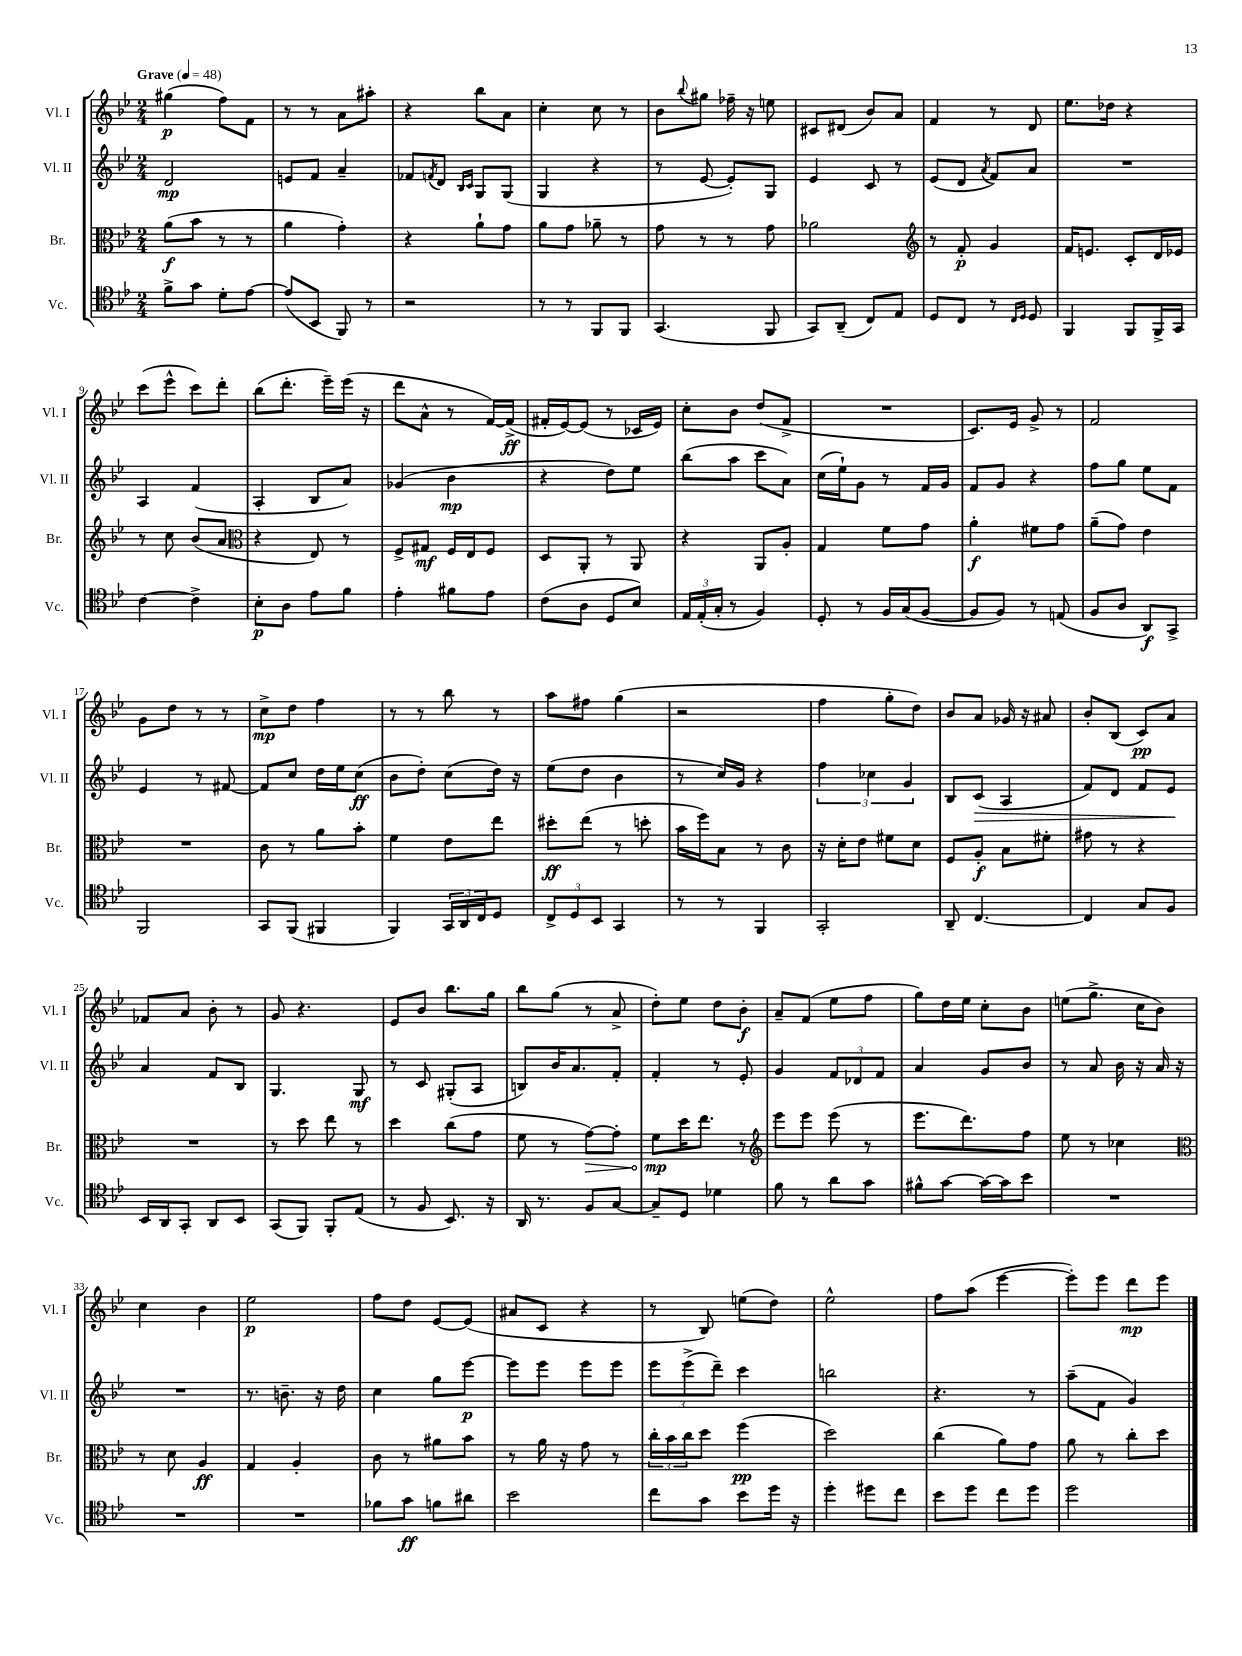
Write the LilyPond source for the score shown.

<<
\new StaffGroup <<
\new Staff = "s0" \with { instrumentName = "Vl. I" shortInstrumentName = "Vl. I" } {
    \clef treble \key bes \major \numericTimeSignature \time 2/4 \tempo "Grave" 4 = 48
    gis''4\p( f''8) f'8 |
    r8 r8 a'8 ais''8-. |
    r4 bes''8 a'8 |
    c''4-. c''8 r8 |
    bes'8 \appoggiatura { bes''8 } gis''8 fes''16-- r16 e''8 |
    cis'8 dis'8( bes'8) a'8 |
    f'4 r8 d'8 |
    ees''8. des''16 r4 |
    c'''8( ees'''8-^ c'''8) d'''8-. |
    bes''8( d'''8.-. ees'''16--) ees'''16( r16 |
    d'''8 a'8-^ r8 f'16~) f'16->\ff( |
    fis'16-. ees'16~) ees'8( r8 ces'16 ees'16) |
    c''8-. bes'8 d''8( f'8-> |
    R2 |
    c'8.) ees'16 g'8-> r8 |
    f'2 |
    g'8 d''8 r8 r8 |
    c''8->\mp d''8 f''4 |
    r8 r8 bes''8 r8 |
    a''8 fis''8 g''4( |
    r2 |
    f''4 g''8-. d''8) |
    bes'8 a'8 ges'16 r16 ais'8 |
    bes'8-. bes8( c'8\pp) a'8 |
    fes'8 a'8 bes'8-. r8 |
    g'8 r4. |
    ees'8 bes'8 bes''8. g''16 |
    bes''8 g''8( r8 a'8-> |
    d''8-.) ees''8 d''8 bes'8-.\f |
    a'8-- f'8( ees''8 f''8 |
    g''8) d''16 ees''16 c''8-. bes'8 |
    e''8( g''8.-> c''16 bes'8) |
    c''4 bes'4 |
    ees''2\p |
    f''8 d''8 ees'8~ ees'8( |
    ais'8 c'8 r4 |
    r8 bes8) e''8( d''8) |
    ees''2-^ |
    f''8 a''8( ees'''4~ |
    ees'''8-.) ees'''8 d'''8\mp ees'''8 \bar "|." |
}
\new Staff = "s1" \with { instrumentName = "Vl. II" shortInstrumentName = "Vl. II" } {
    \clef treble \key bes \major \numericTimeSignature \time 2/4
    d'2\mp |
    e'8 f'8 a'4-- |
    fes'8 \acciaccatura { f'8 } d'8 \grace { bes16 c'16 } g8 g8( |
    g4 r4 |
    r8 ees'8~ ees'8-.) g8 |
    ees'4 c'8 r8 |
    ees'8( d'8 \acciaccatura { a'8 } f'8) a'8 |
    R2 |
    a4 f'4( |
    a4-. bes8 a'8) |
    ges'4( bes'4\mp |
    r4 d''8) ees''8 |
    bes''8( a''8 c'''8 a'8) |
    c''16( ees''16-!) g'8 r8 f'16 g'16 |
    f'8 g'8 r4 |
    f''8 g''8 ees''8 f'8 |
    ees'4 r8 fis'8~ |
    fis'8 c''8 d''16 ees''16 c''8\ff( |
    bes'8 d''8-.) c''8( d''16) r16 |
    ees''8( d''8 bes'4 |
    r8 c''16) g'16 r4 |
    \tuplet 3/2 { f''4 ces''4 g'4 } |
    bes8 c'8\>( a4 |
    f'8) d'8 f'8 ees'8\! |
    a'4 f'8 bes8 |
    g4. g8\mf |
    r8 c'8 gis8-.( a8 |
    b8) bes'16 a'8. f'8-. |
    f'4-. r8 ees'8-. |
    g'4 \tuplet 3/2 { f'8 des'8 f'8 } |
    a'4 g'8 bes'8 |
    r8 a'8 bes'16 r16 a'16 r16 |
    R2 |
    r8. b'8.-- r16 d''16 |
    c''4 g''8 ees'''8~\p |
    ees'''8 ees'''8 ees'''8 ees'''8 |
    \tuplet 3/2 { ees'''8 ees'''8->( d'''8--) } c'''4 |
    b''2 |
    r4. r8 |
    a''8--( f'8 g'4) \bar "|." |
}
\new Staff = "s2" \with { instrumentName = "Br." shortInstrumentName = "Br." } {
    \clef alto \key bes \major \numericTimeSignature \time 2/4
    a'8\f( bes'8 r8 r8 |
    a'4 g'4-.) |
    r4 a'8-! g'8 |
    a'8 g'8 aes'8-- r8 |
    g'8 r8 r8 g'8 |
    aes'2 |
    \clef treble r8 f'8-.\p g'4 |
    f'16 e'8. c'8-. d'16 ees'16 |
    r8 c''8 bes'8( a'8 |
    \clef alto r4 ees8) r8 |
    f8-> gis8\mf f16 ees16 f8 |
    d8 a,8-. r8 a,8 |
    r4 a,8 a8-. |
    g4 f'8 g'8 |
    a'4-.\f fis'8 g'8 |
    a'8--( g'8) ees'4 |
    R2 |
    c'8 r8 a'8 bes'8-. |
    f'4 ees'8 ees''8 |
    dis''8-.\ff ees''8( r8 d''8-. |
    bes'16 f''16) bes8 r8 c'8 |
    r16 d'16-. ees'8 fis'8 d'8 |
    f8 a8-.\f bes8 fis'8-. |
    gis'8 r8 r4 |
    R2 |
    r8 d''8 ees''8 r8 |
    d''4 c''8( g'8 |
    f'8 r8 \once \override Hairpin.circled-tip = ##t g'8~\>) g'8-. |
    f'8\mp\! d''16 ees''8. r8 |
    \clef treble ees'''8 ees'''8 ees'''8( r8 |
    ees'''8. d'''8.) f''8 |
    ees''8 r8 ces''4 |
    \clef alto r8 d'8 a4\ff |
    g4 a4-. |
    c'8 r8 ais'8 bes'8 |
    r8 a'16 r16 g'8 r8 |
    \tuplet 3/2 { c''16-. bes'16 c''16 } d''8 f''4\pp( |
    d''2) |
    c''4( a'8) g'8 |
    a'8 r8 c''8-. d''8 \bar "|." |
}
\new Staff = "s3" \with { instrumentName = "Vc." shortInstrumentName = "Vc." } {
    \clef tenor \key bes \major \numericTimeSignature \time 2/4
    f'8-> g'8 d'8-. ees'8~ |
    ees'8( bes,8 f,8) r8 |
    r2 |
    r8 r8 f,8 f,8 |
    g,4.( f,8 |
    g,8) a,8--( c8) ees8 |
    d8 c8 r8 \grace { c16 d16 } d8 |
    f,4 f,8 f,16-> g,16 |
    c'4~ c'4-> |
    bes8-.\p a8 ees'8 f'8 |
    ees'4-. fis'8 ees'8 |
    c'8( a8 d8 bes8) |
    \tuplet 3/2 { ees16 ees16-.( g16-. } r8 f4) |
    d8-. r8 f16 g16( f8~ |
    f8 f8) r8 e8( |
    f8 a8 a,8\f) g,8-> |
    f,2 |
    g,8 f,8( fis,4 |
    f,4) \tuplet 3/2 { g,16 a,16 c16 } d8 |
    \tuplet 3/2 { c8-> d8 bes,8 } g,4 |
    r8 r8 f,4 |
    g,2-. |
    a,8-- c4.~ |
    c4 g8 f8 |
    bes,16 a,16 g,8-. a,8 bes,8 |
    g,8( f,8) f,8-. ees8( |
    r8 f8 bes,8.) r16 |
    a,16 r8. f8 g8~ |
    g8-- d8 des'4 |
    f'8 r8 a'8 g'8 |
    fis'8-^ g'8~ g'16~ g'16 bes'8 |
    R2 |
    R2 |
    R2 |
    fes'8 g'8\ff f'8 ais'8 |
    bes'2 |
    c''8 g'8 bes'8 d''16 r16 |
    d''4-. dis''8 c''8 |
    bes'8 d''8 c''8 d''8 |
    d''2 \bar "|." |
}
>>
>>
